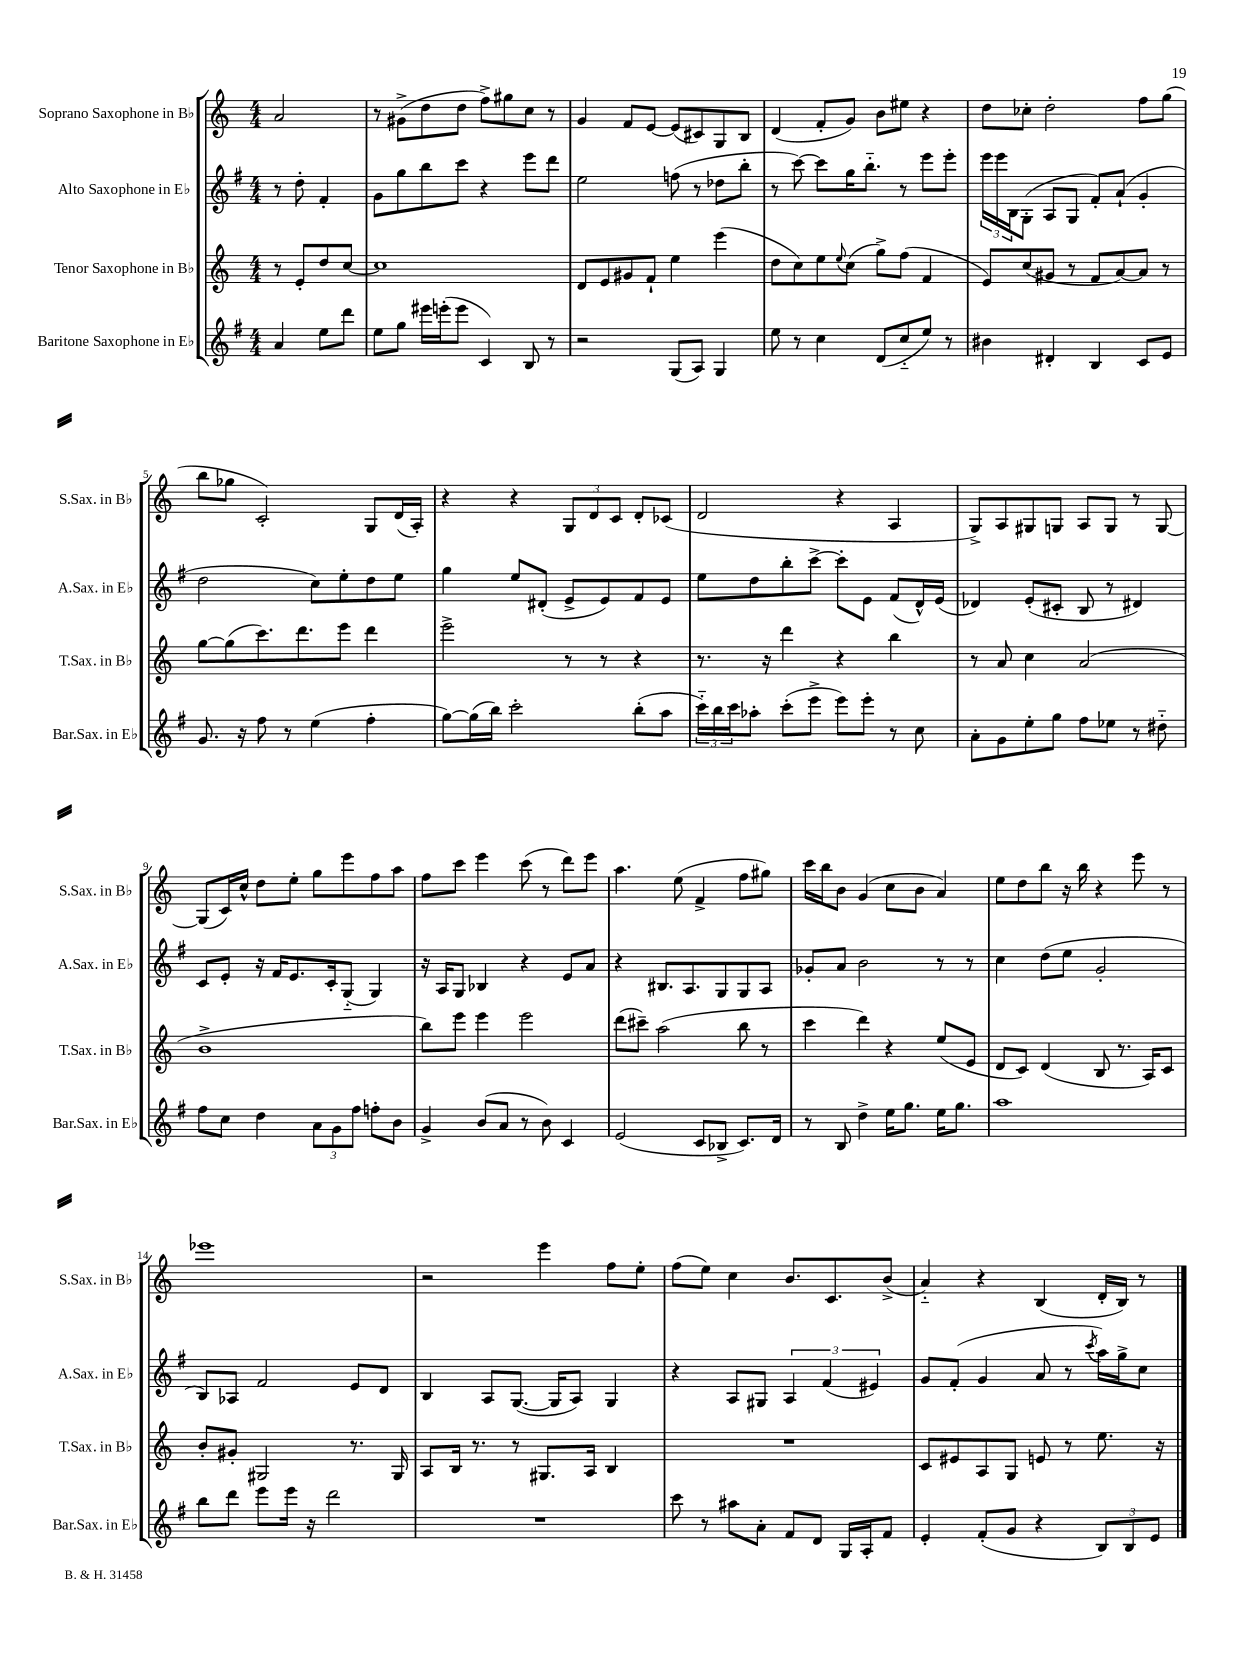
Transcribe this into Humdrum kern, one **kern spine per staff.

**kern	**kern	**kern	**kern
*part4	*part3	*part2	*part1
*staff4	*staff3	*staff2	*staff1
*I"Baritone Saxophone in E♭	*I"Tenor Saxophone in B♭	*I"Alto Saxophone in E♭	*I"Soprano Saxophone in B♭
*I'Bar.Sax. in E♭	*I'T.Sax. in B♭	*I'A.Sax. in E♭	*I'S.Sax. in B♭
*clefG2	*clefG2	*clefG2	*clefG2
*k[f#]	*k[]	*k[f#]	*k[]
*M4/4	*M4/4	*M4/4	*M4/4
=	=	=	=
4a/	8r	8r	2a/
.	8e'/L	8dd'\	.
8ee\L	8dd/	4f#'/	.
8ddd\J	[8cc/J	.	.
=1	=1	=1	=1
8ee\L	1cc]	8g\L	8r
8gg\J	.	8gg\	(8g#X^\L
16eee#X\LL	.	8bb\	8dd\
(16eeen'\J	.	.	.
8eee\J	.	8ccc\J	8dd\J
4c/)	.	4r	8ff^\L)
.	.	.	8gg#X\
8B/	.	8eee\L	8cc\J
8r	.	8ddd\J	8r
=2	=2	=2	=2
2r	8d/L	2ee\	4g/
.	8e/	.	.
.	8g#X/	.	8f/L
.	8f`/J	.	[8e/J
(8G/L	4ee\	(8ffn\	(8e/L]
8A/J)	.	8r	8c#X/)
4G/	(4eee\	8dd-X\L	8G/
.	.	8bb'\J	8B/J
=3	=3	=3	=3
8ee\	8dd\L	8r	(4d/
8r	8cc\)	[8ccc\)	.
4cc\	8ee\	8ccc\L]	8f'/L
.	8qqee/	.	.
.	(8cc\J	16gg\K	8g/J)
.	.	8.bb\J	.
(8d/L	8gg^\L)	.	8b\L
8cc/	(8ff\J	8r	8ee#X\J
8ee/J)	4f/	8eee\L	4r
8r	.	8eee'\J	.
=4	=4	=4	=4
4b#X\	8e/L)	24eee\LL	8dd\L
.	.	24eee\	.
.	.	24B\J	.
.	(8cc/	(8G'\J	8cc-X'\J
4d#X'/	8g#X/J	8A/L	2dd'\
.	8r	8G/J	.
4B/	8f/L	8f#'/L)	.
.	[8a/)	(8a`/J	.
8c/L	8a/J]	4g'/	8ff\L
8e/J	8r	.	(8gg\J
!!LO:LB:g=z
=5	=5	=5	=5
8.g/	[8gg\L	2dd\	8bb\L
.	(8gg\]	.	8gg-X\J
16r	.	.	.
8ff#\	8.ccc\)	.	2c'/)
8r	.	.	.
.	8.ddd\	.	.
(4ee\	.	8cc\L)	.
.	8eee\J	8ee'\	.
4ff#'\	4ddd\	8dd\	8G/L
.	.	8ee\J	(16d/L
.	.	.	16A'/JJ)
=6	=6	=6	=6
[8gg\L)	2eee^\	4gg\	4r
(16gg\L]	.	.	.
16bb\JJ)	.	.	.
2ccc'\	.	8ee/L	4r
.	.	(8d#X'/J	.
.	8r	8e^/L	12G/L
.	.	.	12d/
.	8r	8e/)	.
.	.	.	12c/J
(8bb'\L	4r	8f#/	8d'/L
8aa\J	.	8e/J	(8c-X/J
=7	=7	=7	=7
24ccc\LL)	8.r	8ee\L	2d/
24bb\	.	.	.
24ccc\J	.	.	.
8aa-X'\J	.	8dd\	.
.	16r	.	.
(8ccc'\L	4ddd\	8bb'\	.
8eee^\J	.	[8ccc^\J	.
8eee\L)	4r	8ccc'\L]	4r
8eee'\J	.	8e\J	.
8r	4bb\	(8f#/L	4A/
8cc\	.	16d^^/L)	.
.	.	(16e/JJ	.
=8	=8	=8	=8
8a'\L	8r	4d-X/)	8G^/L)
8g\	8a/	.	8A/
8ee'\	4cc\	(8e'/L	8G#X/
8gg\J	.	8c#X'/J	8Gn/J
8ff#\L	(2a/	8B/	8A/L
8ee-X\J	.	8r	8G/J
8r	.	4d#X/)	8r
8dd#X\	.	.	[8G/
!!LO:LB:g=z
=9	=9	=9	=9
8ff#\L	1b^	8c/L	(8G/L]
8cc\J	.	8e'/J	16c/L)
.	.	.	16cc^^/JJ
4dd\	.	16r	8dd\L
.	.	16f#/KL	.
.	.	8.e/	8ee'\J
12a\L	.	.	8gg\L
.	.	16c'/k	.
12g\	.	.	.
.	.	(8G/J	8eee\
12ff#\J	.	.	.
8ffn'\L	.	4G/)	8ff\
8b\J	.	.	8aa\J
=10	=10	=10	=10
4g^/	8bb\L)	16r	8ff\L
.	.	16A/KL	.
.	8eee\J	8G/J	8ccc\J
(8b/L	4eee\	4B-X/	4eee\
8a/J	.	.	.
8r	2eee\	4r	(8ccc\
8b\)	.	.	8r
4c/	.	8e/L	8ddd\L)
.	.	8a/J	8eee\J
=11	=11	=11	=11
(2e/	(8ddd\L	4r	4.aa\
.	8ccc#X~\J)	.	.
.	(2aa\	8.B#X/L	.
.	.	.	(8ee\
.	.	8.A/	.
8c/L	.	.	4f^/
8B-X^/J	.	8G/	.
8.c/L)	8bb\	8G/	8ff\L
.	8r	8A/J	8gg#X\J)
16d/Jk	.	.	.
=12	=12	=12	=12
8r	4ccc\	8g-X'/L	16ccc\LL
.	.	.	16bb\J
8B/	.	8a/J	8b\J
4dd^\	4ddd\)	2b\	(4g/
16ee\KL	4r	.	8cc\L
8.gg\J	.	.	.
.	.	.	8b\J
16ee\KL	(8ee/L	8r	4a/)
8.gg\J	.	.	.
.	8e/J	8r	.
=13	=13	=13	=13
1aa	8d/L	4cc\	8ee\L
.	8c/J)	.	8dd\
.	(4d/	(8dd\L	8bb\J
.	.	8ee\J	16r
.	.	.	16bb\
.	8B/	2g'/	4r
.	8.r	.	.
.	.	.	8eee\
.	16A/KL)	.	.
.	8c/J	.	8r
!!LO:LB:g=z
=14	=14	=14	=14
8bb\L	8b'/L	8B/L)	1eee-X
8ddd\J	8g#X'/J	8A-X/J	.
8eee\L	2G#X/	2f#/	.
16eee\Jk	.	.	.
16r	.	.	.
2ddd\	.	.	.
.	8.r	8e/L	.
.	.	8d/J	.
.	16G#/	.	.
=15	=15	=15	=15
1r	8A/L	4B/	2r
.	16B/Jk	.	.
.	8.r	.	.
.	.	8A/L	.
.	8r	([8.G/J	.
.	8.G#X/L	.	4eee\
.	.	16G/KL]	.
.	.	8A/J)	.
.	16A/Jk	.	.
.	4B/	4G/	8ff\L
.	.	.	8ee'\J
=16	=16	=16	=16
8ccc\	1r	4r	(8ff\L
8r	.	.	8ee\J)
8aa#X\L	.	8A/L	4cc\
8a'\J	.	8G#X/J	.
8f#/L	.	6A/	8.b/L
8d/J	.	.	.
.	.	(6f#/	.
.	.	.	8.c/
16G/LL	.	.	.
16A'/J	.	.	.
.	.	6e#X/)	.
8f#/J	.	.	(8b^/J
=17	=17	=17	=17
4e'/	8c/L	8g/L	4a/)
.	8e#X/	(8f#'/J	.
(8f#'/L	8A/	4g/	4r
8g/J	8G/J	.	.
4r	8en/	8a/	(4B/
.	8r	8r	.
.	.	8qccc/	.
12B/L)	8.ee\	16aa\LL)	16d'/LL
.	.	16gg^\J	16B/JJ)
12B/	.	.	.
.	.	8cc\J	8r
12e/J	.	.	.
.	16r	.	.
==	==	==	==
*-	*-	*-	*-
